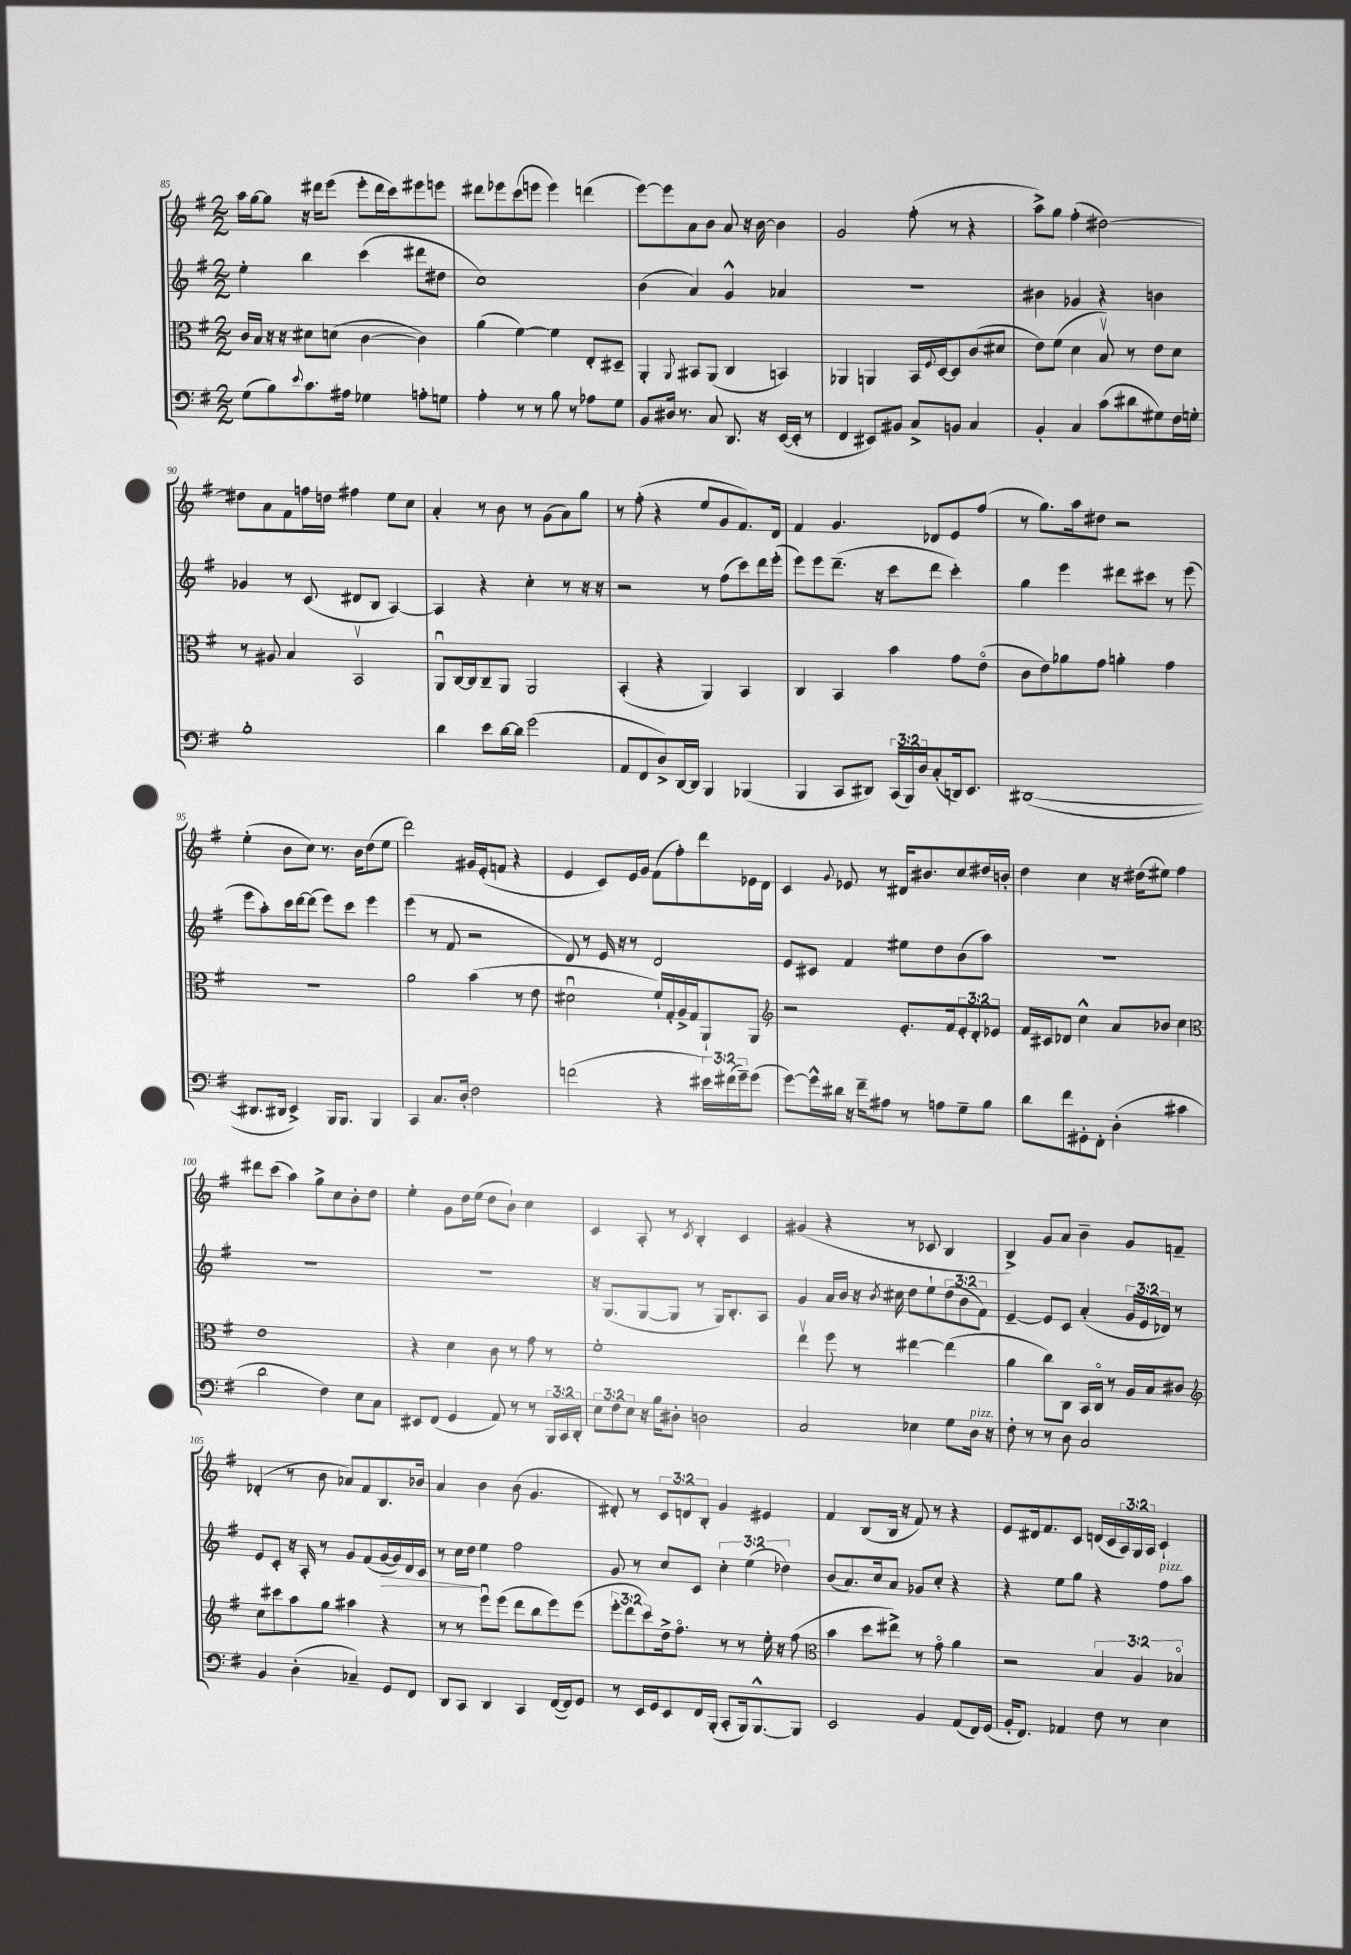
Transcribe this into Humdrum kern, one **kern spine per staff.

**kern	**kern	**kern	**kern
*staff4	*staff3	*staff2	*staff1
*clefF4	*clefC3	*clefG2	*clefG2
*k[f#]	*k[f#]	*k[f#]	*k[f#]
*M2/2	*M2/2	*M2/2	*M2/2
(8G\L	16c/LL	4ee'\	16aa\LL
.	16B/JJ	.	[16gg\J
8B\)	16r	.	8gg\]J
.	16r	.	.
8qqe/	.	.	.
8.c\	8d#\L	4bb\	16r
.	.	.	16ddd#\LK
.	(8d\J	.	(8eee\J
16A#\Jk	.	.	.
4G-\	[4c\	(4ccc\	8eee'\L
.	.	.	16ddd#\L
.	.	.	16ccc\J)
8A'\L	4c\])	8ddd#\L	8eee#\
8G\J	.	8dd#\J	8eee\J
=	=	=	=
4A'\	(4a\	1cc)	8ddd#\L
.	.	.	8eee-\
8r	[4f#\)	.	(8ccc\
8r	.	.	8eee\J
8B\	4f#\]	.	4eee\)
8r	.	.	.
8A-\L	8E'/L	.	(4ddd\
8G\J	8D#~/J	.	.
=	=	=	=
8BB/L	4AA'/	(4b\	[8eee\L)
16D#/Jk	.	.	8eee\]
8.r	.	.	.
.	8qqAA/	.	.
.	8BB#/L	4a/)	8a\
8C/	(8AA/J	.	8b\J
8.DD/	4C/	4g^^/	8a/
.	.	.	16r
16r	.	.	[16b\
([16EE/LL	4BB/)	4a-/	4b\]
16EE'/]JJ	.	.	.
8r	.	.	.
=	=	=	=
4FF#/	4AA-/	1r	2g/
8EE#/L)	4AA/	.	.
8BB#/J	.	.	.
8C^/L	16BB/LL	.	(8ff#'\
.	8qqF#/	.	.
.	[16D/J	.	.
8BB/J	8D/]	.	8r
4C/	(8c/	.	4r
.	8d#/J	.	.
=	=	=	=
4BB'/	8e\L)	4b#\	8aa^\L)
.	(8f#\J	.	8gg\J
4C/	4d\	4g-/	(4ff#'\
(8c\L	8Bv/)	4r	[2dd#\)
8d#\	8r	.	.
8G#\)	8e\L	4b\	.
16F#\L	8d\J	.	.
16G'\JJ	.	.	.
=	=	=	=
1B'	8r	4g-/	8dd#\]L
.	8A#/	.	8a\
.	4B/	8r	8f#\
.	.	(8c/	16ff\L
.	.	.	16dd\JJ
.	2BBv/	8d#/L	4ff#\
.	.	8B/J	.
.	.	[4A/)	8ee\L
.	.	.	8cc\J
=	=	=	=
4d\	8AAu/L	4A/]	4a'/
.	[16C/L	.	.
.	16C/]J	.	.
8e\L	8C~/	4r	8r
[16d\L	8AA/J	.	8b\
16d\]JJ	.	.	.
(2g\	2AA/	4cc'\	8r
.	.	.	(8g\L
.	.	8r	8a\)
.	.	16r	8gg\J
.	.	16r	.
=	=	=	=
8AA/L	(4BB'/	2r	8r
8FF#/	.	.	(8ff#'\
8D^/)	4r	.	4r
[16DD/L	.	.	.
16DD/]JJ	.	.	.
4BBB/	4AA/)	8r	8ee/L
.	.	(8ff#\L	8g/
(4BBB-/	4BB/	8ccc\)	8.f#/)
.	.	16ddd\L	.
.	.	(16eee'\JJ	16d/Jk
=	=	=	=
4BBB/	4C/	8eee\L)	4f#/
.	.	8eee\	.
8CC/L	4BB/	(8.ddd~\J	4.g/
8DD#/J)	.	.	.
.	.	16r	.
(24CC/LL	4b\	8ccc\L	.
24BBB/)	.	.	.
24D/J	.	.	.
(8C'/	.	8ddd\J	8d-/L
16DD/k)	8g\L	4ccc'\)	8e/
8.EE/J	.	.	.
.	(8eo\J	.	(8ff#/J
=	=	=	=
([1DD#	8c\L	4gg\	8r
.	8e\)	.	8.gg\L)
.	8a-\	4eee\	.
.	.	.	16aa\k
.	8g\J	.	8dd#\J
.	4a'\	8ddd#\L	2r
.	.	8ccc#\J	.
.	4g\	8r	.
.	.	(8eee\	.
=	=	=	=
8.DD#/]L	1r	8eee\L	(4ee'\
.	.	8aa'\)	.
16DD#/Jk	.	.	.
4EE^/)	.	16ccc\L	8b\L
.	.	[16ddd\J	.
.	.	(8ddd\]J	8cc\J)
16BBB/LK	.	8eee\L)	8.r
8.BBB/J	.	.	.
.	.	8ccc\J	.
.	.	.	16b\LK
4BBB/	.	4eee\	(8dd\
.	.	.	8ee\J
=	=	=	=
4CC/	2a\	(4eee\	2ddd\)
8.C/L	.	8r	.
.	.	8f#/	.
16D'/Jk	.	.	.
2F#\	(4b\	2r	16g#/LL
.	.	.	(16e'/J
.	.	.	8f/J
.	8r	.	4r
.	8e\	.	.
=	=	=	=
(2f\	2d#u\	8d/)	4e/
.	.	8r	.
.	.	16e/	8c/L)
.	.	16r	.
.	.	8r	16e/L
.	.	.	16g/JJ
4r	16f#`/LL)	2d/	(8f#\L
.	16G'/	.	.
.	16A^/	.	8ff#'\)
.	16G/J	.	.
24e#\LL)	8AA`/	.	8ddd\
(24f#\	.	.	.
24g~\J)	.	.	.
(8g\J	8AA/J	.	16e-\L
.	.	.	16d\JJ
=	=	=	=
*	*clefG2	*	*
[8g\L)	2r	8e/L	4c/
16g^^\]L	.	8c#/J	.
16d#\JJ	.	.	.
.	.	.	8qqg/
16r	.	4f#/	8e-/
16f#~\LK	.	.	.
8A#\J	.	.	8r
8r	8.e'/L	8ee#\L	16d#/LK
.	.	.	8.b#/
8A\L	.	8dd\	.
.	16f#/k	.	.
8G~\	12e'/	(8b\	8cc/
.	12d'/	.	.
8B\J	.	8aa\J)	16dd#/L
.	12e-/J	.	.
.	.	.	16b'/JJ
=	=	=	=
8d\L	16f#/LL	1r	4dd\
.	16c#/J	.	.
8f#\	8d-/J	.	.
8GG#'\	4cc^^\	.	4cc\
8FF#'\J	.	.	.
(4D'\	8a/L	.	16r
.	.	.	(16dd#\LK
.	8b-/J	.	8ee#\J)
4c#\	4cc\	.	4ff#\
=	=	=	=
*	*clefC3	*	*
2d\	1e	1r	8ddd#\L
.	.	.	(8ccc\J
.	.	.	4aa\)
4F#\)	.	.	8gg^\L
.	.	.	8cc\
8E\L	.	.	8b'\
8C\J	.	.	8dd\J
=	=	=	=
8EE#/L	4r	1r	4ee'\
(8FF#/J	.	.	.
4GG/	4d\	.	8g\L
.	.	.	16dd\L
.	.	.	(16ee\JJ
8AA/)	8c\	.	8dd\L
8r	8r	.	8b`\J)
8r	8g\	.	4cc\
24BBB/LL	8r	.	.
24CC/	.	.	.
24DD'/JJ	.	.	.
=	=	=	=
12E\L	1f#'	16r	4c/
.	.	(8.G/L	.
12F#\	.	.	.
12E\J	.	.	.
16r	.	[8G/	8A'/
16B\LK	.	.	.
8D#'\J	.	8G/]J	8r
.	.	.	8qc/
2D\	.	8r	4B'/
.	.	16G/LK)	.
.	.	8.B'/	.
.	.	.	4c/
.	.	8A/J	.
=	=	=	=
2C/	4eev\	4g/	(4g#/
.	8ff#\	16a/LL	4r
.	.	16b/JJ	.
.	8r	16r	.
.	.	8qb/	.
.	.	16cc#\	.
4E-\	[4ee#\	8dd\L	8r
.	.	8ee`\	8c-/
8G\L	(4ee#\]	(12dd\	4B/
.	.	12b\	.
16D\Jk	.	.	.
.	.	12f#\J)	.
16r	.	.	.
=	=	=	=
8F#'\	4a\	[4e~/	4B^/)
8r	.	.	.
8r	8cc\L)	8e/]L	8g/L
8D\	8C\J	8c/J	8a/J
2C/	16BB/LL	(4a'/	4b~\
.	16Co/JJ	.	.
.	8r	.	.
.	16A/LL	24g/LL	8g/L
.	.	24e/	.
.	16B/J	.	.
.	.	24d-/JJ)	.
.	8c#/J	8r	8f~/J
=	=	=	=
*	*clefG2	*	*
4BB/	8cc\L	8e/L	(4d-'/
.	8ccc#\	8c'/J	.
(4D'\	8aa\	16r	8r
.	.	16A'/	.
.	8gg\J	8r	8b\
4C-~/)	4aa#\	8g/L	8a-/L)
.	.	(8f#/	8f#/
8GG/L	4r	[16g/L	8.B/
.	.	16g/])	.
8FF#/J	.	16d/	.
.	.	16c/JJ	16b-/Jk
=	=	=	=
8DD/L	8r	8r	4a/
8CC/J	8r	16cc\LL	.
.	.	16dd\JJ	.
4DD/	8eeeu\L	4ee\	4b\
.	(8eee\J	.	.
4CC/	8ddd\L	2ff#\	(8b\
.	8bb\	.	4.g/
([16FF#/LL	8eee\)	.	.
16FF#/]J)	.	.	.
8GG/J	(8eee\J	.	.
=	=	=	=
8r	12eee'\L	8g/	8d#'/)
.	12ddd\	.	.
16EE/LL	.	8r	8r
.	12ccc\)	.	.
16GG/J	.	.	.
8EE/	16dd^\k	8cc/L	12c/L
.	8.ff#o\J	.	.
.	.	.	12d/
16FF#/L	.	8c/J	.
.	.	.	12B'/J
(16BBB'/JJ	.	.	.
8CC'/L	8r	6cc'\	4g/
16BBB/k)	8r	.	.
.	.	(6ee\	.
[8.BBB^^/	.	.	.
.	16ee'\	.	4e#/
.	16r	.	.
.	.	6dd-\)	.
8BBB/]J	(8ff#\	.	.
=	=	=	=
*	*clefC3	*	*
2EE/	4b\	(8b/L	4f#/
.	.	8.a/)	.
.	8dd\L	.	(8B/L
.	.	16cc/k	.
.	8ee#^\J)	8a/J	16B/Jk
.	.	.	16r
4BB/	8r	8g-/L	8f#/)
.	8go\	8cc'/J	8r
(8AA/L	4a\	4r	4r
16FF#/L)	.	.	.
(16GG/JJ	.	.	.
=	=	=	=
16BB'/LK	2r	4r	8e/L
8.FF#/J)	.	.	.
.	.	.	16d#/k
.	.	.	8.f#/
4AA-/	.	8ee\L	.
.	.	8gg\J	8c/J
8F#\	6B/	4r	(16d/LL
.	.	.	16c/
8r	.	.	24A/)
.	6A/	.	24G/
.	.	.	24A/JJ
4E\	.	8ff#\L	4c`/
.	6B-o/	.	.
.	.	8aa\J	.
==	==	==	==
*-	*-	*-	*-
